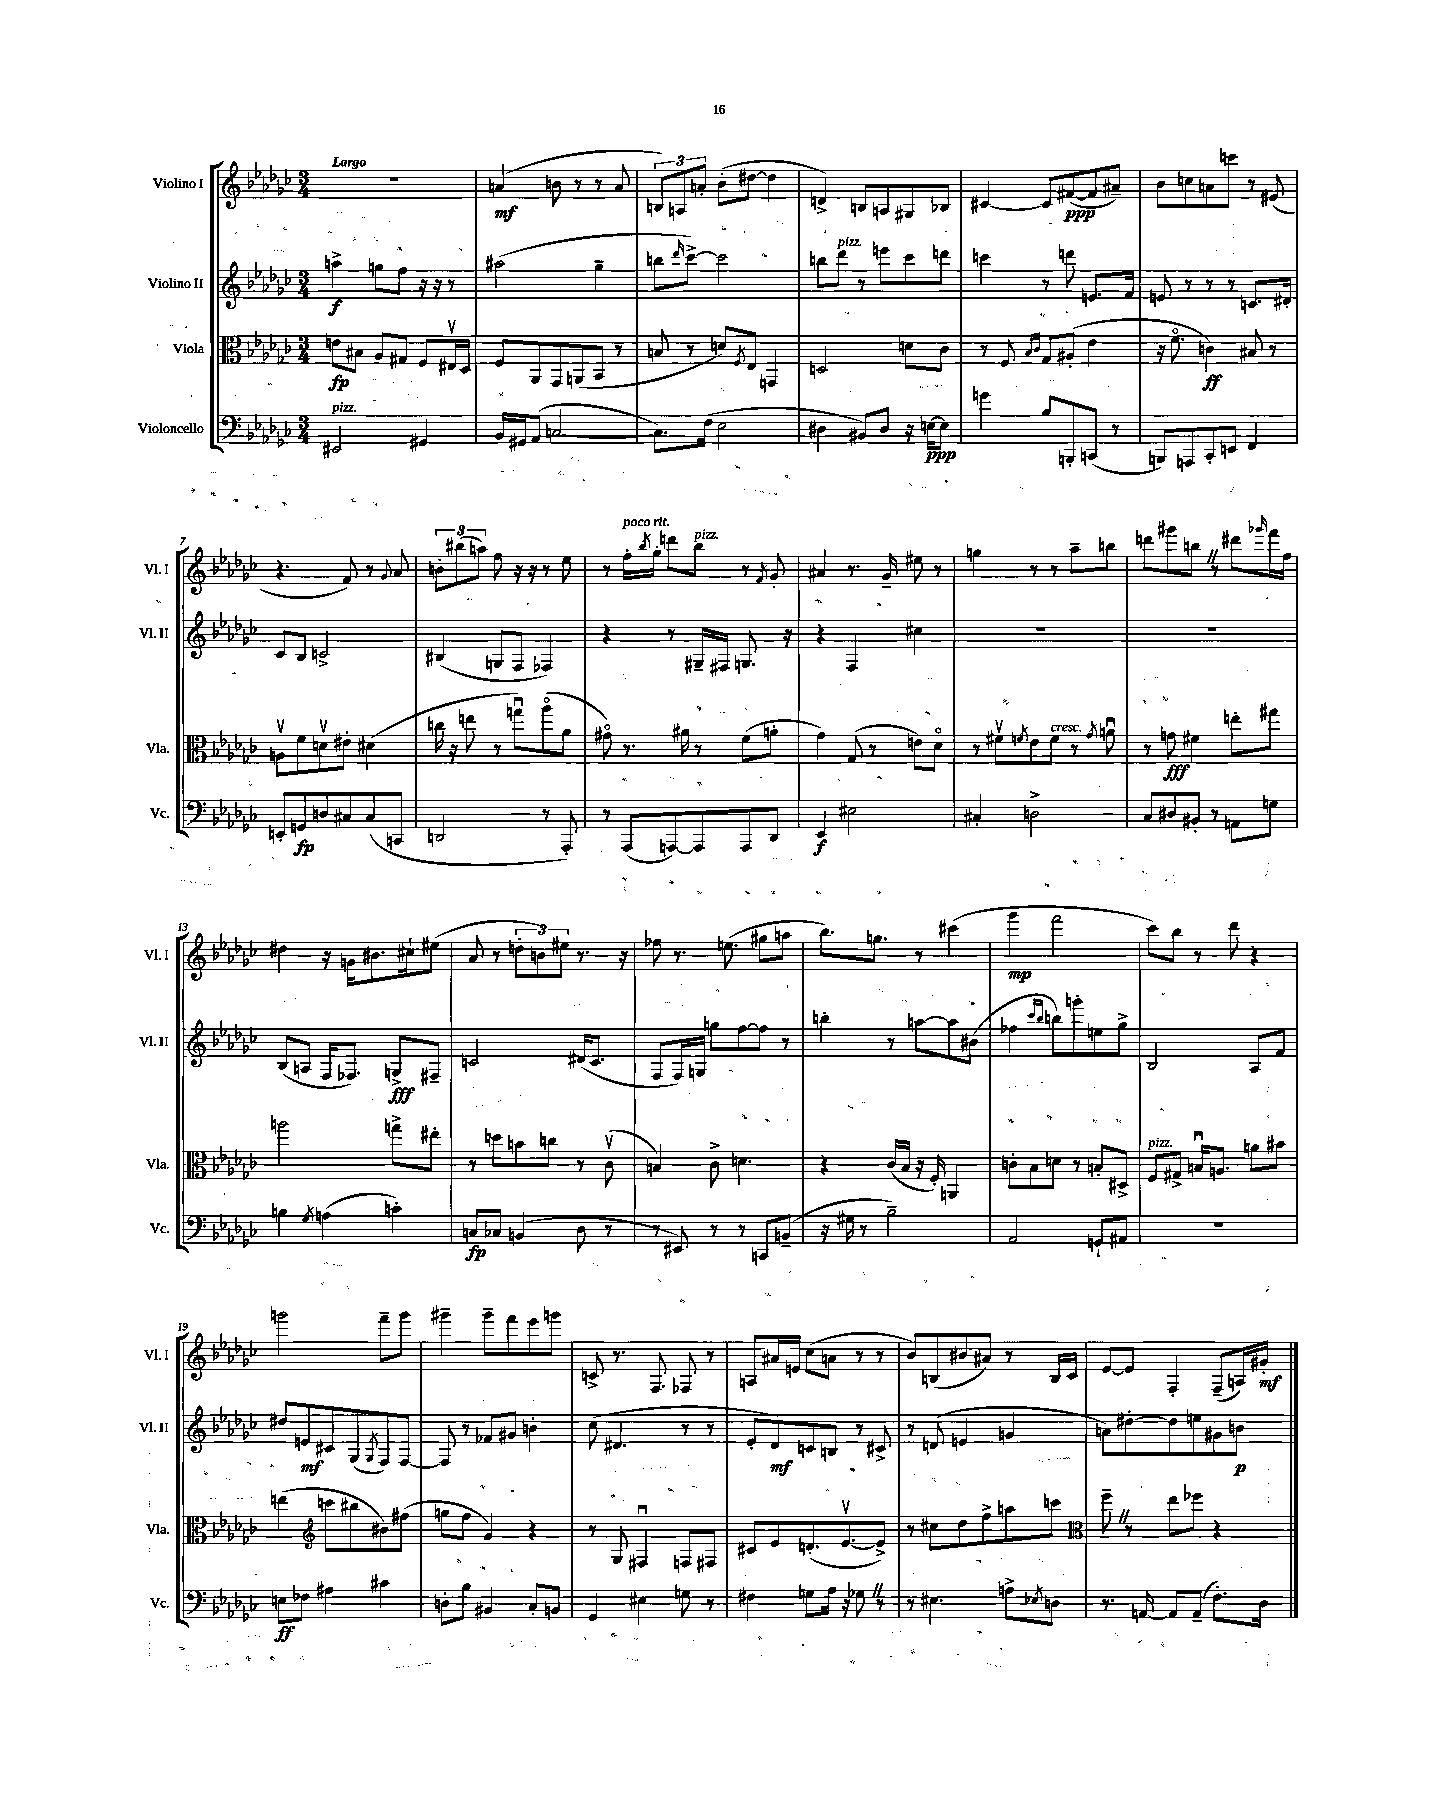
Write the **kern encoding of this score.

**kern	**dynam	**kern	**dynam	**kern	**dynam	**kern	**dynam
*part4	*part4	*part3	*part3	*part2	*part2	*part1	*part1
*staff4	*staff4	*staff3	*staff3	*staff2	*staff2	*staff1	*staff1
*I"Violoncello	*	*I"Viola	*	*I"Violino II	*	*I"Violino I	*
*I'Vc.	*	*I'Vla.	*	*I'Vl. II	*	*I'Vl. I	*
*clefF4	*	*clefC3	*	*clefG2	*	*clefG2	*
*k[b-e-a-d-g-c-]	*	*k[b-e-a-d-g-c-]	*	*k[b-e-a-d-g-c-]	*	*k[b-e-a-d-g-c-]	*
*M3/4	*	*M3/4	*	*M3/4	*	*M3/4	*
=1	=1	=1	=1	=1	=1	=1	=1
!	!	!	!	!	!	!LO:TX:a:B:t=Largo	!
!LO:TX:a:i:t=pizz.	!	!	!	!	!	!	!
2EE#X/	.	8en\L	fp	4aan^\	f	2.r	.
.	.	8B#X\J	.	.	.	.	.
.	.	8A-/L	.	8ggn\L	.	.	.
.	.	8G#X/J	.	8ff\J	.	.	.
4GG#X/	.	8F/L	.	16r	.	.	.
.	.	.	.	16r	.	.	.
.	.	16E#Xv/L	.	8r	.	.	.
.	.	16D-/JJ	.	.	.	.	.
=2	=2	=2	=2	=2	=2	=2	=2
16BB-/LL	.	8F/L	.	(2aa#X\	.	(4an/	mf
16GG#X/J	.	.	.	.	.	.	.
(8AA-/J	.	8AA-/	.	.	.	.	.
[2Cn/	.	8GG-/	.	.	.	8bn\	.
.	.	(8AAn/	.	.	.	8r	.
.	.	8BB-/J	.	4gg-~\	.	8r	.
.	.	8r	.	.	.	8a/	.
=3	=3	=3	=3	=3	=3	=3	=3
8.C\L])	.	8Bn/	.	8bbn\L	.	12Bn/L)	.
.	.	.	.	.	.	12An/	.
.	.	.	.	16qqddd-/	.	.	.
.	.	8r	.	[8ccc-^\J)	.	.	.
.	.	.	.	.	.	12an'/J	.
(16F\Jk	.	.	.	.	.	.	.
2E-\	.	8dn/L)	.	2ccc-\]	.	(8b-'\L	.
.	.	8qF/	.	.	.	.	.
.	.	8E-/J	.	.	.	[8dd#X\J	.
.	.	4GGn/	.	.	.	4dd#\]	.
=4	=4	=4	=4	=4	=4	=4	=4
4D#X\	.	2Dn/	.	8bbn\L	.	4dn^/)	.
!	!	!	!	!LO:TX:a:i:t=pizz.	!	!	!
.	.	.	.	8ddd-\J	.	.	.
8BB#X/L)	.	.	.	8r	.	8Bn/L	.
8D#/J	.	.	.	8eeen\L	.	8An/	.
16r	.	8dn\L	.	8ccc-\	.	8G#X/	.
[16En\KL	ppp	.	.	.	.	.	.
8E\J]	.	8c-\J	.	8dddn\J	.	8B-X/J	.
=5	=5	=5	=5	=5	=5	=5	=5
4gn\	.	8r	.	4cccn\	.	[4c#X/	.
.	.	8F/	.	.	.	.	.
.	.	16qqB-/LL	.	.	.	.	.
.	.	16qqc-/JJ	.	.	.	.	.
8B-/L	.	8G-/L	.	8r	.	8c#/L]	.
8BBBn'/	.	(8A#X'/J	.	8dddn\	.	([8f#X/	ppp
(8CCn/J	.	4e-\	.	8.en/L	.	8f#/]	.
8r	.	.	.	.	.	8a#X~/J)	.
.	.	.	.	16f/Jk	.	.	.
=6	=6	=6	=6	=6	=6	=6	=6
8BBBn/L)	.	16r	.	8en/	.	8b-\L	.
.	.	8.f\	.	.	.	.	.
8AAAn/	.	.	.	8r	.	8ccn\	.
8CC-'/	.	4cn\)	ff	8r	.	8an\	.
8EEn/J	.	.	.	8r	.	8cccn\J	.
4FF/	.	8B#X/	.	8.cn/L	.	8r	.
.	.	8r	.	.	.	(8e#X/	.
.	.	.	.	16d#X'/Jk	.	.	.
!!LO:LB:g=z
=7	=7	=7	=7	=7	=7	=7	=7
8EEn'/L	.	8Anv\L	.	8c-/L	.	4.r	.
8GGn/	fp	8f\	.	8B-/J	.	.	.
8Dn/	.	8dnv\	.	2cn^/	.	.	.
8C#X/	.	8e#X'\J	.	.	.	8f/)	.
(8C#/	.	(4d#X\	.	.	.	8r	.
.	.	.	.	.	.	8qqg-/	.
8CCn/J	.	.	.	.	.	8a-/	.
=8	=8	=8	=8	=8	=8	=8	=8
2DDn/	.	16ccn\	.	(4B#X/	.	12bn'\L	.
.	.	16r	.	.	.	.	.
.	.	.	.	.	.	(12bb#X\	.
.	.	8een\	.	.	.	.	.
.	.	.	.	.	.	12aan\J)	.
.	.	8r	.	8Gn/L	.	8ff\	.
.	.	8ggnu\L)	.	8F/J	.	16r	.
.	.	.	.	.	.	16r	.
8r	.	(8aa-\	.	4F-X/)	.	8r	.
8AAA-'/)	.	8a-\J	.	.	.	8ee-\	.
=9	=9	=9	=9	=9	=9	=9	=9
8r	.	8g#X\)	.	4r	.	8r	.
!	!	!	!	!	!	!LO:TX:a:i:t=poco rit.	!
(8AAA-/L	.	8.r	.	.	.	16ff'\LL	.
.	.	.	.	.	.	8qbb-/	.
.	.	.	.	.	.	16gg-'\JJ	.
[8AAAn/)	.	.	.	8r	.	8dddn\L	.
.	.	16a#X\	.	.	.	.	.
!	!	!	!	!	!	!LO:TX:a:i:t=pizz.	!
8AAA/]	.	8r	.	16G#X~/LL	.	8bb-\J	.
.	.	.	.	16F#X/JJ	.	.	.
8AAA/	.	(8f\L	.	8.Gn/	.	8r	.
.	.	.	.	.	.	8qf/	.
8DD-/J	.	8an'\J	.	.	.	8g-'/	.
.	.	.	.	16r	.	.	.
=10	=10	=10	=10	=10	=10	=10	=10
4EE-/	f	4g-\)	.	4r	.	4a#X/	.
2E#X\	.	(8G-/	.	4F/	.	8.r	.
.	.	8r	.	.	.	.	.
.	.	.	.	.	.	16g-~/	.
.	.	8en\L)	.	4cc#X\	.	8ee#X\	.
.	.	8d-\J	.	.	.	8r	.
=11	=11	=11	=11	=11	=11	=11	=11
4C#X'/	.	8r	.	2.r	.	4ggn\	.
.	.	8f#Xv\L	.	.	.	.	.
.	.	8qfn/	.	.	.	.	.
2Dn^\	.	8e-\	.	.	.	8r	.
!	!	!LO:TX:a:i:t=cresc.	!	!	!	!	!
.	.	8f\J	.	.	.	8r	.
.	.	8r	.	.	.	8aa-~\L	.
.	.	8qg-/	.	.	.	.	.
.	.	8anu\	.	.	.	8bbn\J	.
=12	=12	=12	=12	=12	=12	=12	=12
8C-/L	.	8r	.	2.r	.	8dddn\L	.
8D#X/	.	8gn\	fff	.	.	8ggg#X\	.
8BB#X'/J	.	4f#X\	.	.	.	8bbnZ\J	.
8r	.	.	.	.	.	8r	.
8AAn\L	.	8een'\L	.	.	.	8ddd#X\L	.
.	.	.	.	.	.	16qqggg-X/	.
8Gn\J	.	8gg#X\J	.	.	.	16fff\L	.
.	.	.	.	.	.	16ff\JJ	.
!!LO:LB:g=z
=13	=13	=13	=13	=13	=13	=13	=13
4Bn\	.	2aan\	.	(8B-/L	.	4dd#X\	.
.	.	.	.	8An/J	.	.	.
8qG-/	.	.	.	.	.	.	.
(4An\	.	.	.	16F/KL	.	16r	.
.	.	.	.	8.F-X/J)	.	16gn\KL	.
.	.	.	.	.	.	8.b#X\	.
4cn'\)	.	8ggn^\L	.	8Gn^/L	fff	.	.
.	.	.	.	.	.	16cc#X`\k	.
.	.	8ee#X'\J	.	8F#X~/J	.	(8ee#X\J	.
=14	=14	=14	=14	=14	=14	=14	=14
8Cn/L	fp	8r	.	2cn/	.	8a-/	.
8C-X/J	.	8ddn\L	.	.	.	8r	.
(4BBn/	.	8bn\	.	.	.	12ddn'\L	.
.	.	.	.	.	.	12bn\)	.
.	.	8ccn\J	.	.	.	.	.
.	.	.	.	.	.	12ee#X\J	.
8D-\	.	8r	.	(16d#X/KL	.	8.r	.
.	.	.	.	8.c/J	.	.	.
8r	.	(8c-v\	.	.	.	.	.
.	.	.	.	.	.	16r	.
=15	=15	=15	=15	=15	=15	=15	=15
8r	.	4Bn/)	.	8F/L	.	8ff-X\	.
8EE#X/)	.	.	.	16F/L)	.	8.r	.
.	.	.	.	16Gn/JJ	.	.	.
8r	.	8c-^\	.	8ggn\L	.	.	.
.	.	.	.	.	.	(8.een\	.
8r	.	4.dn\	.	[8ff\	.	.	.
8CCn/L	.	.	.	8ff\J]	.	8gg#X\L	.
(8BBn~/J	.	.	.	8r	.	8aan\J	.
=16	=16	=16	=16	=16	=16	=16	=16
16r	.	4r	.	4bbn'\	.	8.bb-\L)	.
16G#X\	.	.	.	.	.	.	.
8r	.	.	.	.	.	.	.
.	.	.	.	.	.	8.ggn\J	.
2B-~\)	.	(16c-/LL	.	8r	.	.	.
.	.	16B-/JJ	.	.	.	.	.
.	.	16r	.	[8aan\L	.	8r	.
.	.	16F'/)	.	.	.	.	.
.	.	4AAn/	.	8aa\]	.	(4ccc#X\	.
.	.	.	.	(8b#X\J	.	.	.
=17	=17	=17	=17	=17	=17	=17	=17
2AA-/	.	8cn'\L	.	4ff-X\	.	4ggg-\	mp
.	.	8B-\	.	.	.	.	.
.	.	.	.	16qqccc-/LL	.	.	.
.	.	.	.	16qqbb-/JJ	.	.	.
.	.	8dn\J	.	8bbn\L)	.	2fff\	.
.	.	8r	.	8gggn'\	.	.	.
8GGn`/L	.	8Bn'/L	.	8een\	.	.	.
8AA#X/J	.	8D#X^/J	.	8gg-^\J	.	.	.
=18	=18	=18	=18	=18	=18	=18	=18
!	!	!LO:TX:a:i:t=pizz.	!	!	!	!	!
2.r	.	8F/L	.	2B-/	.	8ccc-\L)	.
.	.	8G#X^/J	.	.	.	8bb-\J	.
.	.	16Bnu/KL	.	.	.	8r	.
.	.	8.An/J	.	.	.	.	.
.	.	.	.	.	.	8ddd-\	.
.	.	8an\L	.	8A-/L	.	4r	.
.	.	8b#X\J	.	8f/J	.	.	.
!!LO:LB:g=z
=19	=19	=19	=19	=19	=19	=19	=19
8En\L	ff	(4een\	.	8dd#X/L	.	2gggn\	.
8F-X\J	.	.	.	8en/	mf	.	.
*	*	*clefG2	*	*	*	*	*
4A#X\	.	8cccn\L	.	8c#X/	.	.	.
.	.	8bb#X\	.	(8G-/	.	.	.
.	.	.	.	8qG-/	.	.	.
4c#X\	.	8b#X\)	.	8F/)	.	8fff~\L	.
.	.	(8ff#X\J	.	[8F/J	.	8ggg\J	.
=20	=20	=20	=20	=20	=20	=20	=20
8Dn'\L	.	8ggn\L	.	8F/]	.	4ggg#X~\	.
8B-\J	.	8ff\J	.	8r	.	.	.
4BB#X/	.	4g-/)	.	8f-X/L	.	8ggg#~\L	.
.	.	.	.	8g#X/J	.	8fff\	.
8C-'/L	.	4r	.	4bn'\	.	8eee-\	.
8BBn/J	.	.	.	.	.	8gggn\J	.
=21	=21	=21	=21	=21	=21	=21	=21
4GG-/	.	8r	.	(8cc-\	.	8cn^/	.
.	.	8G-/	.	4.d#X/	.	8.r	.
4E#X\	.	4F#Xu/	.	.	.	.	.
.	.	.	.	.	.	8.F/	.
8Gn\	.	8Fn/L	.	8r	.	8F-X/	.
8r	.	8F#X/J	.	8r	.	8r	.
=22	=22	=22	=22	=22	=22	=22	=22
4F#X\	.	8c#X/L	.	8e-'/L	.	8An/L	.
.	.	8e-/	.	8d-/)	mf	16a#X/L	.
.	.	.	.	.	.	16en/JJ	.
8Gn\L	.	(8.dn'/	.	8cn/	.	(8cc-\L	.
16A-\Jk	.	.	.	8Bn/J	.	8an\J	.
16r	.	[8.e-v/	.	.	.	.	.
8G-XZ\	.	.	.	8r	.	8r	.
8r	.	8e-^/J])	.	8c#X^/	.	8r	.
=23	=23	=23	=23	=23	=23	=23	=23
8r	.	8r	.	8r	.	8b-/L)	.
4.E#X\	.	8cc#X\L	.	(8dn/	.	(8Bn/	.
.	.	8dd-\	.	4en/	.	8b#X/	.
.	.	8ff^\	.	.	.	8a#X/J)	.
8An^\L	.	8aan\	.	4gn/	.	8r	.
8qE-X/	.	.	.	.	.	.	.
8Dn\J	.	8cccn\J	.	.	.	16B/LL	.
.	.	.	.	.	.	16c-/JJ	.
=24	=24	=24	=24	=24	=24	=24	=24
*	*	*clefC3	*	*	*	*	*
8.r	.	8ff~Z\	.	8an\L)	.	[8e-/L	.
.	.	8r	.	[8dd#X'\	.	8e-/J]	.
[16AAn/	.	.	.	.	.	.	.
8AA/L]	.	8ee-\L	.	8dd#\]	.	4F'/	.
(8AA~/J	.	8ff-X\J	.	8een\	.	.	.
8.F'\L)	.	4r	.	8g#X\	.	(8F~/L	.
.	.	.	.	8bn\J	p	16An/L)	.
16D-\Jk	.	.	.	.	.	16g#X'/JJ	mf
==	==	==	==	==	==	==	==
*-	*-	*-	*-	*-	*-	*-	*-
